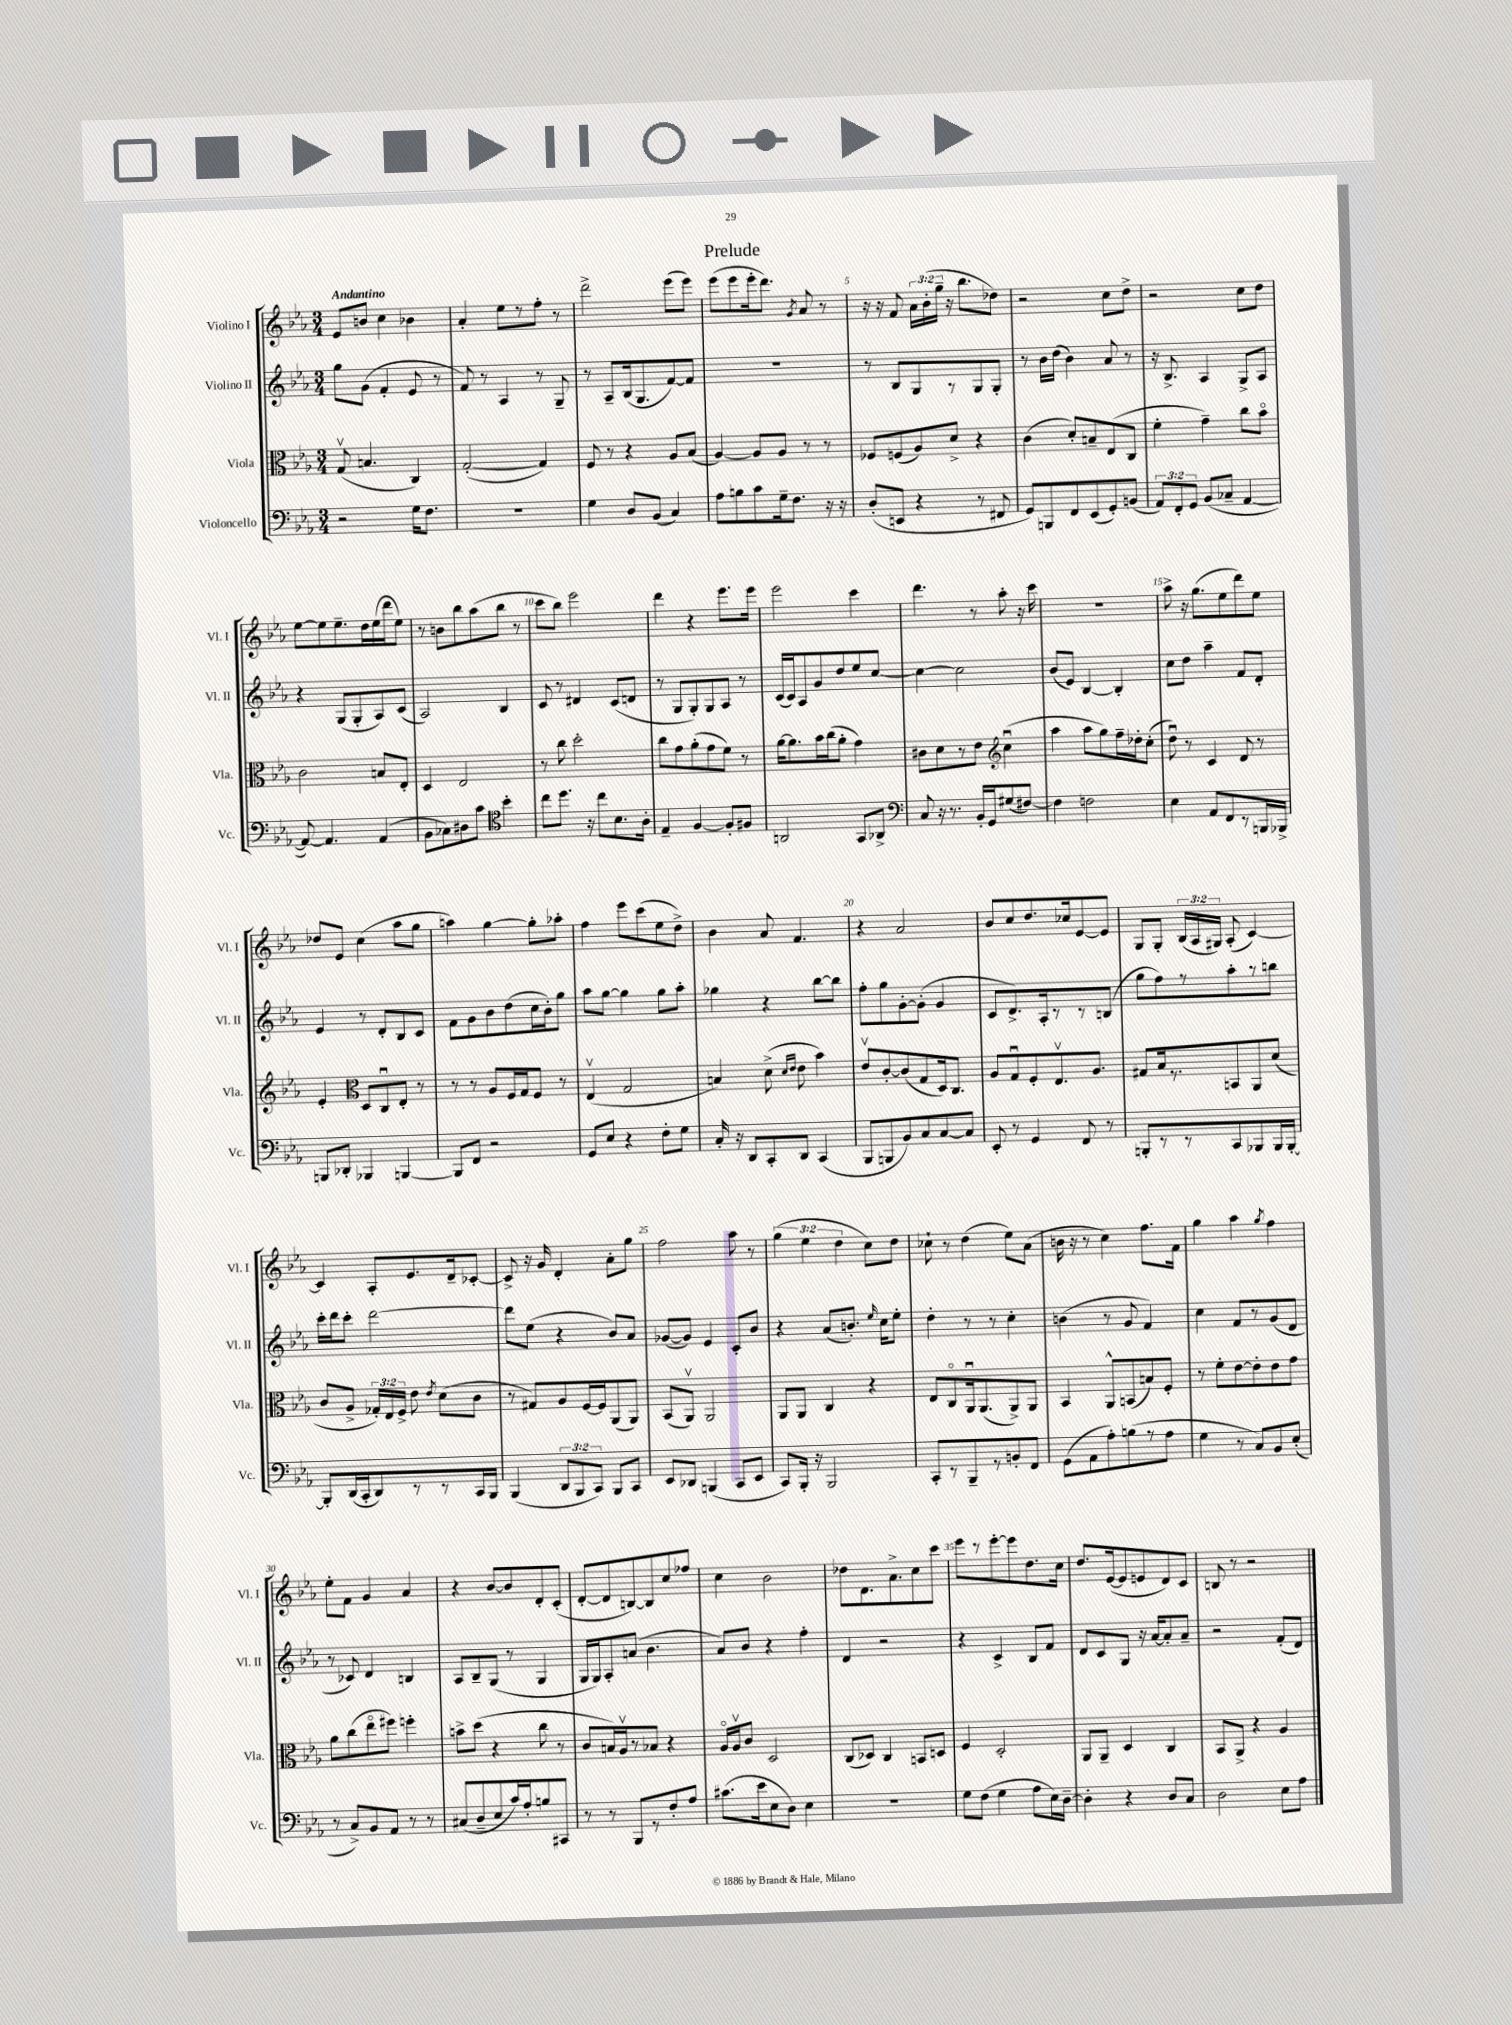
\header { title = "Prelude" }
<<
\new StaffGroup <<
\new Staff = "s0" \with { instrumentName = "Violino I" shortInstrumentName = "Vl. I" } {
    \clef treble \key ees \major \numericTimeSignature \time 3/4 \override Staff.TupletNumber.text = #tuplet-number::calc-fraction-text \tempo "Andantino"
    \autoBeamOff ees'8[ b'8] c''4 bes'4 |
    aes'4-. ees''8[ r8 f''8]-. r8 |
    d'''2-> ees'''8[( ees'''8]) |
    ees'''8[( ees'''8 ees'''16-. d'''8.]) \acciaccatura { g'8 } aes'8 r8 |
    r16 r16 f'8 \tuplet 3/2 { aes'16[ bes'16-.( g''16]-- } r16 bes''8.[ des''8]) |
    r2 c''8[ d''8]-> |
    r2 c''8[ d''8] |
    ees''8[~ ees''8 ees''8.-- d''16 ees''16( d'''16 ees''8]) |
    r8 b'8[ bes''8 aes''8( bes''8] r8 |
    c'''8[ bes''8]) ees'''2 |
    d'''4 r4 ees'''8.[ ees'''16] |
    ees'''2 c'''4 |
    d'''4. r8 aes''8-. r16 c'''16 |
    R2. |
    aes''8-> r16 g''8.[( ees''8 d'''8) ees''8] |
    des''8[ ees'8] c''4( aes''8[ g''8] |
    a''4) g''4~ g''8[-. aes''8]-. |
    f''4 ees'''8[ c'''8( ees''8 d''8]->) |
    bes'4 aes'8 f'4. |
    r4 aes'2 |
    bes'8[ c''8 d''8. ces''16 ees'8~ ees'8] |
    g8[ g8]-. \tuplet 3/2 { bes16[( aes16 gis16]) } aes8-.( c'4~) |
    c'4 aes8[-. ees'8. d'16-- ces'8]~-. |
    ces'8-> r16 g'16 d'4-. aes'8[-. g''8] |
    f''2 aes''8 r8 |
    \tuplet 3/2 { g''4( ees''4 d''4 } c''8[) d''8] |
    ces''8-! r8 d''4( ees''8[) aes'8]( |
    b'16 r16 r8 c''4) f''8.[ f'16] |
    g''4 aes''4 \acciaccatura { g''8 } f''4 |
    ees''8[-. f'8] g'4 aes'4 |
    r4 bes'8[~ bes'8 d'8-. c'8]-.( |
    d'8[~-. d'8 b8~) b8 c''8 fes''8] |
    c''4 bes'2 |
    des''8[ d'8. aes'8.-> c''8 c'''8] |
    ees'''8[ r8 ees'''8~-. ees'''8 d''8. c''16] |
    d''8.[ ees'16~( ees'8 e'8 d'8) c'8] |
    b8 r8 r2 \bar "|." |
}
\new Staff = "s1" \with { instrumentName = "Violino II" shortInstrumentName = "Vl. II" } {
    \clef treble \key ees \major \numericTimeSignature \time 3/4
    \autoBeamOff g''8[ g'8]( f'4-. ees'8 r8 |
    f'8) r8 aes4 r8 g8-- |
    r8 aes8[-- bes16( g8. f'8~) f'8] |
    R2. |
    r8 bes8[ g8 r8 g8 g8]-. |
    r8 bes'16[ d''16]( bes'4) aes'8 r8 |
    r16 bes8.-> aes4 g8[-> aes8] |
    r4 g8[( g8-. aes8) c'8]( |
    aes2) bes4 |
    c'8 r8 dis'4 c'8[( d'8] |
    r8 g8[ g8-.) g8 aes8] r8 |
    c'16[( c'16) aes8 g'8 d''8 ees''8 c''8]~ |
    c''4~ c''2 |
    bes'8[( ees'8]) bes4~ bes4-. |
    c''8[ d''8] aes''4-- f'8[ d'8]-. |
    ees'4 r8 d'8[-. bes8 c'8] |
    f'8[ g'8 bes'8 d''8( c''16 bes'16-.) g''8] |
    aes''8[ g''8]~ g''4 g''8[ aes''8]-. |
    ges''4 r4 bes''8[~ bes''8] |
    f''8[-. g''8 g'8~-. g'8]-.( g'4 |
    c'8[ d'8.->) aes16-. r8 r8 b8]( |
    g''8[ f''8) r8 aes''8-. r8 b''8] |
    c'''16[-. d'''16 c'''8]-. d'''2~ |
    d'''8[ ees''8]( r4 bes'8[) aes'8] |
    ges'8[~( ges'8]) ees'4 c'8[-. bes'8] |
    r4 aes'8[( b'8.]-.) \grace { ees''16 } c''16[ ees''8]-. |
    d''4-. r8 r8 c''4-. |
    b'4( r8 g'8 f'4) |
    c''4 f'8[ r8 g'8( d'8] |
    r8 ces'8) d'4 b4 |
    aes8[ bes8-- g8]( r8 g4 |
    g16[ g16) aes8-. a'8]( bes'4. |
    aes'8[) bes'8] r4 f''4-. |
    d'4 r2 |
    r4 c'4-> bes8[ f'8] |
    d'8[ c'8 g8] r16 aes'16[~ aes'8-. aes'8]-- |
    r2 f'8[-.( d'8]) \bar "|." |
}
\new Staff = "s2" \with { instrumentName = "Viola" shortInstrumentName = "Vla." } {
    \clef alto \key ees \major \numericTimeSignature \time 3/4 \override Staff.TupletNumber.text = #tuplet-number::calc-fraction-text
    \autoBeamOff g8\upbow( b4. c4) |
    g2~-.( g4) |
    f8 r8 r4 aes8[ bes8]( |
    aes4~) aes8[ aes8] r8 r8 |
    fes8[ f8( aes8) d'8]-> r4 |
    c'4( d'8[-.) b8-- ees8( c8] |
    f'4-. g'4--) c''8[ bes'8]\flageolet |
    c'2 b8[ ees8]-. |
    d4 ees2 |
    r8 c''8 d''2-. |
    c''8[ g'8 aes'8-.( g'8 f'8]) r8 |
    aes'16[~ aes'8. bes'16 c''16( aes'8]-. g'4) |
    cis'8[ d'8 r8 ees'8] \clef treble c''4\downbow( |
    aes''4 aes''8[ g''8) f''16-- des''16-. c''8]-.( |
    d''8\downbow) r8 c'4 d'8 r8 |
    ees'4-. \clef alto d8[ c8\downbow ees8]-. r8 |
    r8 r8 aes8[ f16 g16 f8] r8 |
    ees4\upbow( g2 |
    b4) d'8->( \grace { d'16[ ees'16] } ees'8 bes'4) |
    ees'8[\upbow c'8~-. c'8( g8 d16) c8.] |
    aes8[ g8\downbow f8-. ees8.\upbow aes8.] |
    gis8[ bes16 r8. b,8 aes,8 d'8]( |
    c'8[ aes8]-> \tuplet 3/2 { ges16[-.) ees16 f16]-> } ees'8 \acciaccatura { ees'8 } d'8[( c'8] |
    r8 gis8[) aes8 f16~ f16 aes,8( aes,8]) |
    bes,8[( aes,8]\upbow) aes,2 |
    aes,8[ aes,8] c4 r4 |
    ees8[ c8\flageolet aes,16\downbow aes,8.( aes,8->) aes,8] |
    bes,4 aes,8[-^ b,8( b8) f8]-. |
    r8 f'8[-. ees'8~ ees'8-. ees'8 g'8] |
    aes'8[ c''8( ees''8\flageolet fis''8]) f''4-. |
    b'8[-> d''8]( r4 c''8 r8 |
    c'8[ b16) aes16\upbow r8 bes8] r4 |
    aes16[\flageolet aes16\upbow c'8] d2 |
    c8[( des8]) c4 b,8[ d8] |
    f4 d2-. |
    aes,8[ aes,8]-- d4 c4 |
    bes,8[ aes,8]-> r4 aes4 \bar "|." |
}
\new Staff = "s3" \with { instrumentName = "Violoncello" shortInstrumentName = "Vc." } {
    \clef bass \key ees \major \numericTimeSignature \time 3/4 \override Staff.TupletNumber.text = #tuplet-number::calc-fraction-text
    \autoBeamOff r2 g16[ f8.] |
    R2. |
    g4 d8[ bes,8]( c4) |
    aes8[ b8 c'8 g16-- f8.] r16 r16 |
    d8[-.( e,8] r4 r8 fis,8 |
    g,8[) b,,8 f,8 ees,8( g,8-.) b,8]( |
    \tuplet 3/2 { aes,8[) f,8-. g,8] } bes,8[( ces8]-- aes,4~ |
    aes,8~) aes,4. aes,4( |
    bes,8[ ces8) dis8 c'8] \clef tenor bes'4-. |
    c''8[ d''8.] r16 c''8[ bes8. aes16]-. |
    ees4-- f4~ f8[-. fis8] |
    a,2 g,8[ aes,8]-> |
    \clef bass c8 r16 r8. bes,16[-. g,16 gis8( fis8]~) |
    fis4 f2 |
    ees4 aes,8[ f,8 r8 b,,16 bes,,16]-> |
    b,,8[ des,8]-. bes,,4 b,,4~ |
    b,,8[ f,8] r2 |
    g,8[ ees8] r4 f8[-. g8] |
    c16-. r16 d,8[ c,8-. d,8] c,4( |
    bes,,8[ b,,8 bes,8) c8 c8~ c8] |
    ees,8-. r8 g,4 f,8 r8 |
    b,,8[-. r8 r8 c,8 bes,,8 bes,,16 bes,,16]~-. |
    bes,,8[-. d,16( c,16-. d,8) r8 r8 c,16 bes,,16] |
    bes,,4( \tuplet 3/2 { d,8[ bes,,8 c,8]) } bes,,8[ c,8] |
    ees,8[ des,8] b,,4( c,8[ ees,8] |
    c,8[) bes,,16]-. r16 bes,,2 |
    c,8[-. r8 bes,,8-- r8 b,8-. f,8] |
    g,8[( aes,8 aes8-.) b8( r8 aes8] |
    g4 r8 c8[) bes,8 ees8]-.( |
    r8 c8[->) bes,8 aes,8] r8 r8 |
    cis8[( d8-- ees8 c'16) aes16-. b8 cis,8] |
    r8 r8 bes,,8[ r8 f8-. aes8] |
    cis'8.[( ees'16 ees8 d8]) ees4 |
    R2. |
    g8[ f8]( g4 aes8[ ees16) d16]~-- |
    d4-. r4 d8[ c8] |
    d2 ees8[ aes8] \bar "|." |
}
>>
>>
\layout { \context { \Score \override BarNumber.break-visibility = ##(#f #t #t) barNumberVisibility = #(every-nth-bar-number-visible 5) } }
